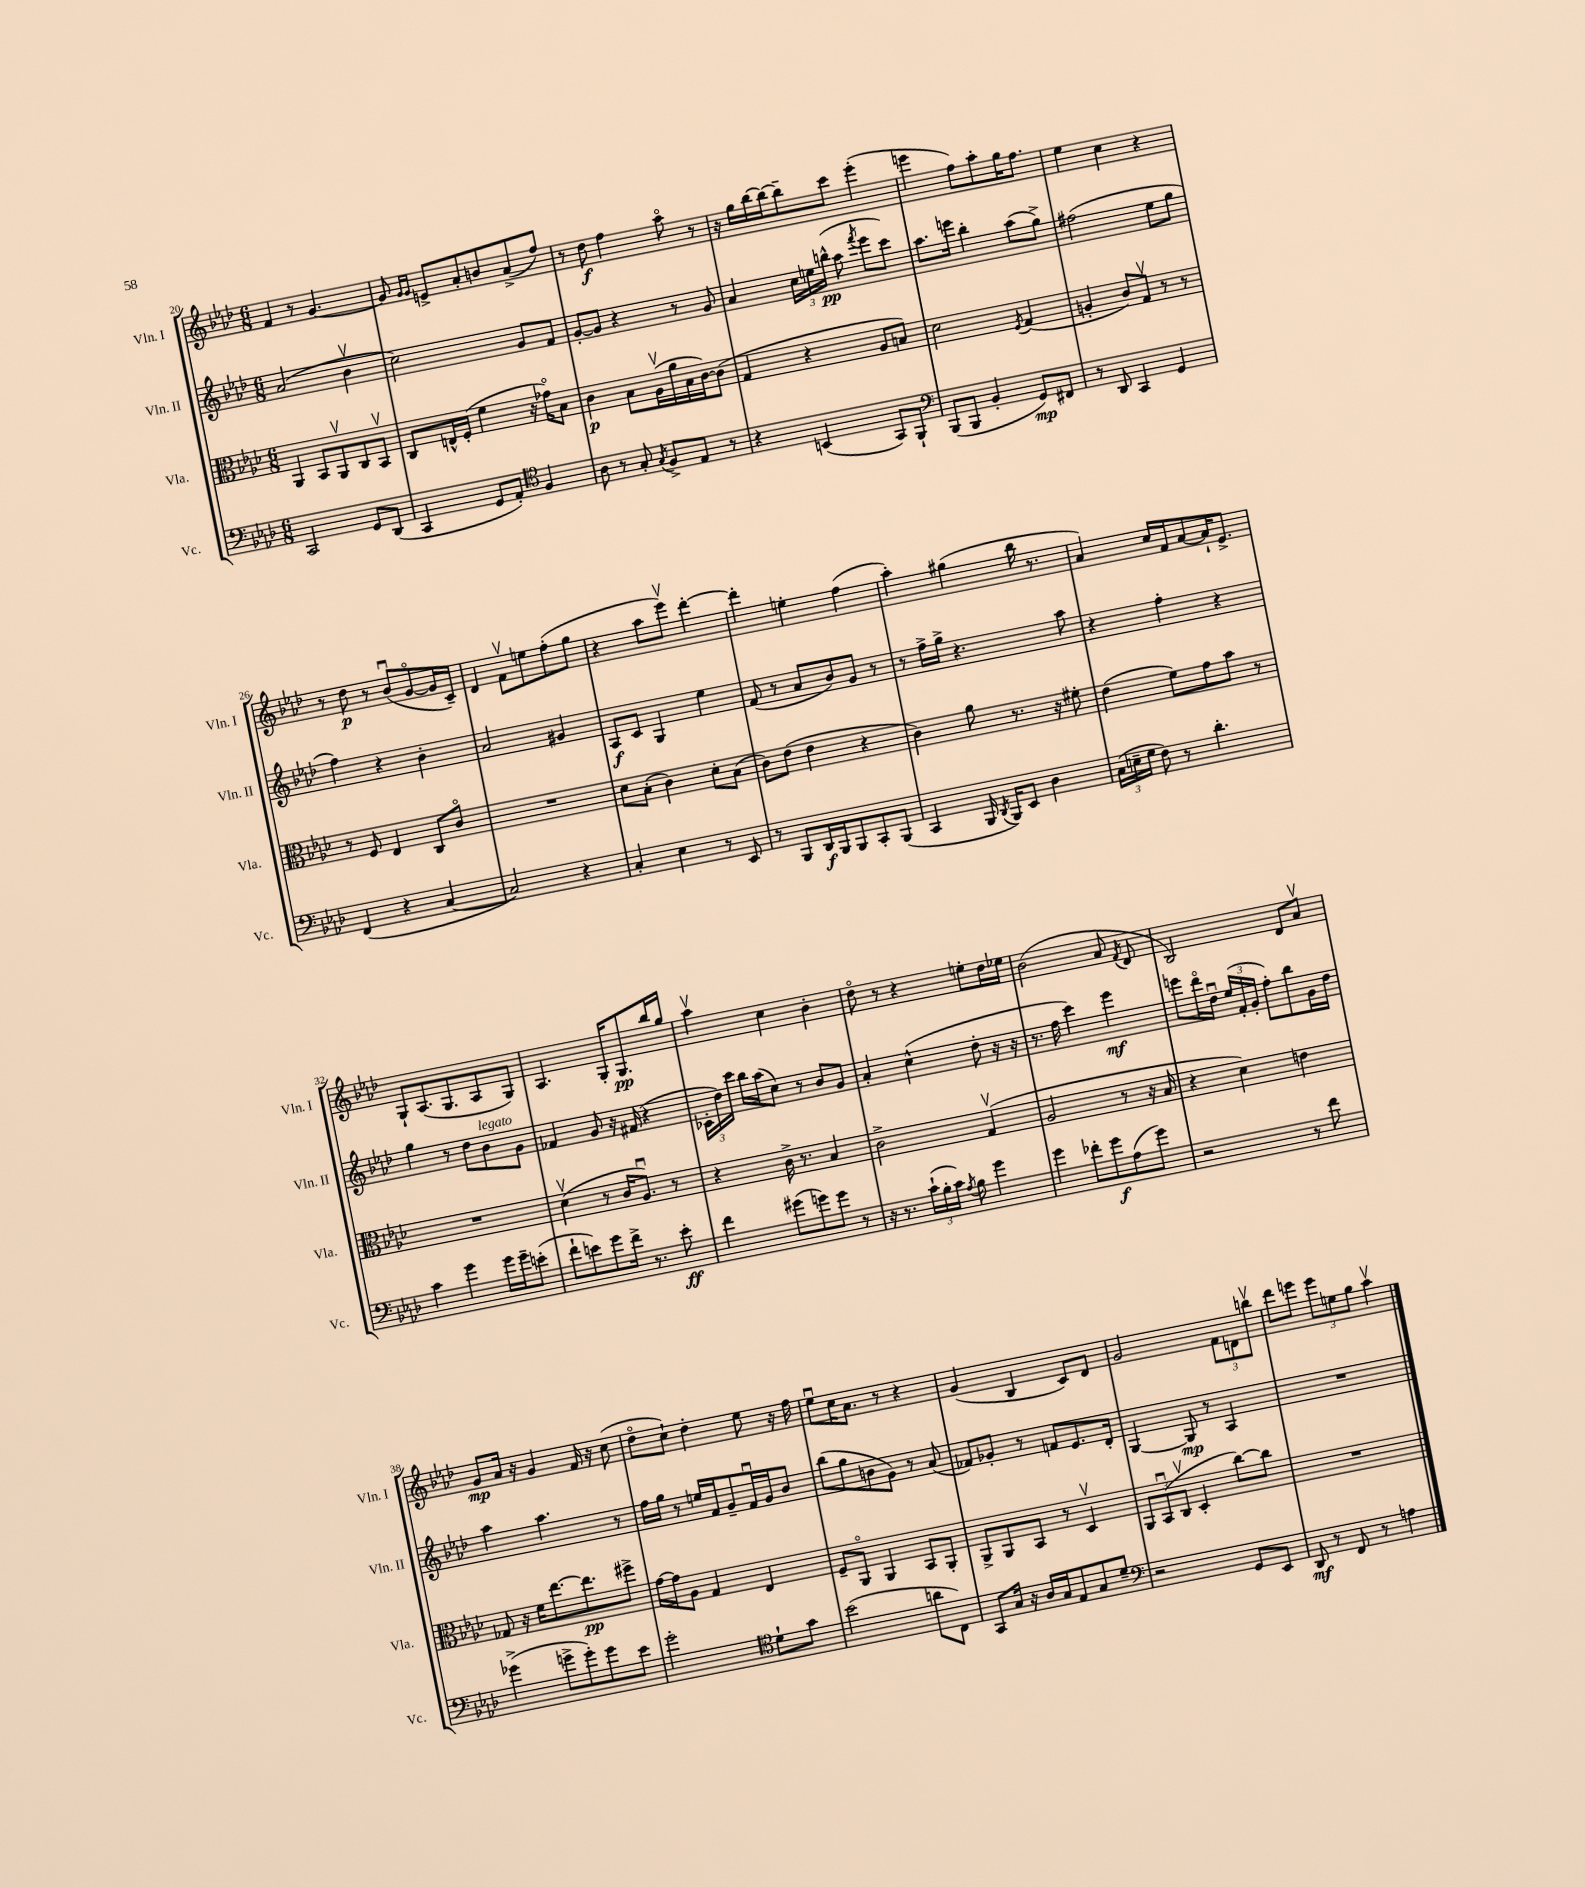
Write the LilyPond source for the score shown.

<<
\new StaffGroup <<
\new Staff = "s0" \with { instrumentName = "Vln. I" shortInstrumentName = "Vln. I" } {
    \clef treble \key aes \major \numericTimeSignature \time 6/8
    \autoBeamOff f'4 r8 g'4.~ |
    g'8 \grace { g'16[ g'16] } e'8[-> aes'8-. b'8 aes'8->( f''8]) |
    r8 des''8\f f''4 aes''8\flageolet r8 |
    r16 g''16[ bes''16~ bes''16~ bes''8-- c'''8] ees'''4-.( |
    e'''4 f''8[) aes''8-. g''16 f''8.] |
    ees''4 c''4 r4 |
    r8 des''8\p r8 bes'8[\downbow( g'8~\flageolet g'16 c'16]--) |
    des'4 f'8[\upbow e''8 f''8-.( g''8] |
    r4 aes''8[ ees'''8]\upbow) des'''4~-. |
    des'''4-. e''4-. f''4( |
    aes''4-.) gis''4( bes''16 r8. |
    aes'4) c''16[ f'16 aes'8~ aes'16-! ees'8.]-> |
    g8[-! aes8.( g8. aes8 g8]) |
    aes4. g16[-. g8.\pp bes''16 g''16] |
    aes''4\upbow c''4 bes'4-. |
    des''8\flageolet r8 r4 e''8[-. des''16 ees''16] |
    bes'2( aes'8 \acciaccatura { f'8 } des'8 |
    bes2) des'8[ aes'8]\upbow |
    g'8[\mp aes'16] r16 g'4 f'16 r16 c''8( |
    des''8[\flageolet c''8]-!) des''4-. ees''8 r16 f''16 |
    ees''8[\downbow c''16 aes'8.] r8 r4 |
    g'4( bes4 c'8[) des'8] |
    g'2 \tuplet 3/2 { f'8[ d'8 b''8]\upbow } |
    des'''8[ e'''8] \tuplet 3/2 { e'''8[ e''8 g''8] } aes''4\upbow \bar "|." |
}
\new Staff = "s1" \with { instrumentName = "Vln. II" shortInstrumentName = "Vln. II" } {
    \clef treble \key aes \major \numericTimeSignature \time 6/8
    \autoBeamOff aes'2( bes'4\upbow |
    c''2) g'8[ f'8] |
    g'8[~-. g'8] r4 r8 g'8 |
    aes'4 \tuplet 3/2 { c''16[ e''16 b''16]-^\pp( } aes''8 \acciaccatura { f'''8 } ees'''8[ c'''8]) |
    aes''8.[ e'''16] bes''4-. aes''8[( g''8]->) |
    fis''2( ees''8[ g''8] |
    f''4) r4 bes'4-. |
    aes'2 gis'4 |
    aes8[\f c'8] g4 ees''4 |
    f'8( r8 aes'8[ bes'8) g'8] r8 |
    r8 f''16[-> g''16]-> r4. aes''8 |
    r4 f''4-. r4 |
    g''4 r8 des''8[ bes'8^\markup { \italic "legato" } g'8] |
    fes'4 g'8 r16 fis'16( r4 |
    \tuplet 3/2 { ces'16[-. des''16) c'''16] } bes''16[ aes''16( c''8]) r8 bes'8[ g'8] |
    aes'4-. c''4-^( des''8-. r16 r16 |
    r8. f''16 c'''4) ees'''4\mf |
    e'''8[ des'''16\flageolet des''16]\downbow \tuplet 3/2 { ees''16[( f'16-. g'16]-. } f''8[-.) bes''8 g'16 des''16] |
    aes''4 aes''4. r8 |
    f''16[ g''16] r8 e''16[ f'16 g'8-- f'16\downbow g'16 bes'8] |
    bes''8[( g''8 b'8 g'8]) r8 aes'8( |
    fes'8[) ges'8]-. r8 f'8[ ees'8. des'16]-. |
    g4~ g8\mp r8 aes4 |
    R2. \bar "|." |
}
\new Staff = "s2" \with { instrumentName = "Vla." shortInstrumentName = "Vla." } {
    \clef alto \key aes \major \numericTimeSignature \time 6/8
    \autoBeamOff aes,4 bes,8[ aes,8\upbow c8 bes,8]\upbow |
    c8[ e16-^ f16]-.( f'4 r16 ges'16[\flageolet) bes8] |
    c'4\p bes8[ aes16\upbow( aes'16 bes16 c'16~) c'8]( |
    g4 r4 aes8[ b8]) |
    des'2 \acciaccatura { f8 } g4( |
    a4-. c'8[) g8]\upbow r8 r8 |
    r8 f8 ees4 c8[ c'8]\flageolet |
    R2. |
    des'8[ bes8]-.( c'4) des'8[-. bes8]( |
    c'8[) ees'8]( ees'4 r4 |
    c'4) aes'8 r8. r16 fis'8-. |
    ees'4( f'8[) g'8 bes'8] r8 |
    R2. |
    des'4\upbow( r8 c'16[ aes8.]\downbow) r8 |
    r4 c'16-> r8. bes4 |
    c'2-> g4\upbow( |
    aes2 r8 r16 bes16 |
    r4 des'4) e'4 |
    ges8 r16 f'16[ ees''8.~ ees''8.\pp fis''8]-> |
    g'16[~ g'16 aes8] g4 ees4 |
    f8[-- aes,8]\flageolet aes,4 bes,8[ aes,8]-. |
    aes,8[-> aes,8 bes,8] r8 des4\upbow |
    \tuplet 3/2 { aes,8[ bes,8\downbow( c8]\upbow } des4-. c''8[~) c''8] |
    R2. \bar "|." |
}
\new Staff = "s3" \with { instrumentName = "Vc." shortInstrumentName = "Vc." } {
    \clef bass \key aes \major \numericTimeSignature \time 6/8
    \autoBeamOff c,2 g,8[ des,8]( |
    c,4 g,8[ aes,8]-.) \clef tenor f4 |
    aes8 r8 g8-. \acciaccatura { g8 } f8[-> ees8] r8 |
    r4 b,4( g,8[) f,8]-! |
    \clef bass bes,,8[( bes,,8] bes,4-. g,8[\mp) fis,8] |
    r8 des,8 c,4 g,4 |
    f,4( r4 c4~ |
    c2) r4 |
    c4-. ees4 r8 ees,8 |
    r8 bes,,8[ des,16\f bes,,16 bes,,8 c,8-. bes,,8]( |
    c,4 bes,,16 \acciaccatura { des,8 } bes,,16[) ees,8] des4 |
    \tuplet 3/2 { c16[( e16-- g16] } f8) r8 des'4.-. |
    c'4 g'4 g'16[ g'16-- e'8]-.( |
    f'8[-! e'8) g'8 f'16]-> r8. e'8-.\ff |
    f'4 gis'8[( g'8) g'8] r8 |
    r16 r8. \tuplet 3/2 { c'16[-!( bes16-. c'16]) } \acciaccatura { aes8 } bes8 g'4 |
    g'4 fes'8[-. g'8\f aes8( g'8]) |
    r2 r8 f'8 |
    ges'4->( g'8[-> g'8-.) g'8 ees'8] |
    g'2-. \clef tenor des'8[-! g'8] |
    bes'2( a'8[ c8]) |
    g,8[ g16] r16 aes16[ g16 ees8 g8 des'8]-- |
    \clef bass r2 g,8[ ees,8] |
    des,8\mf r8 f,8 r8 a4 \bar "|." |
}
>>
>>
\layout { \context { \Score currentBarNumber = #20 } }
